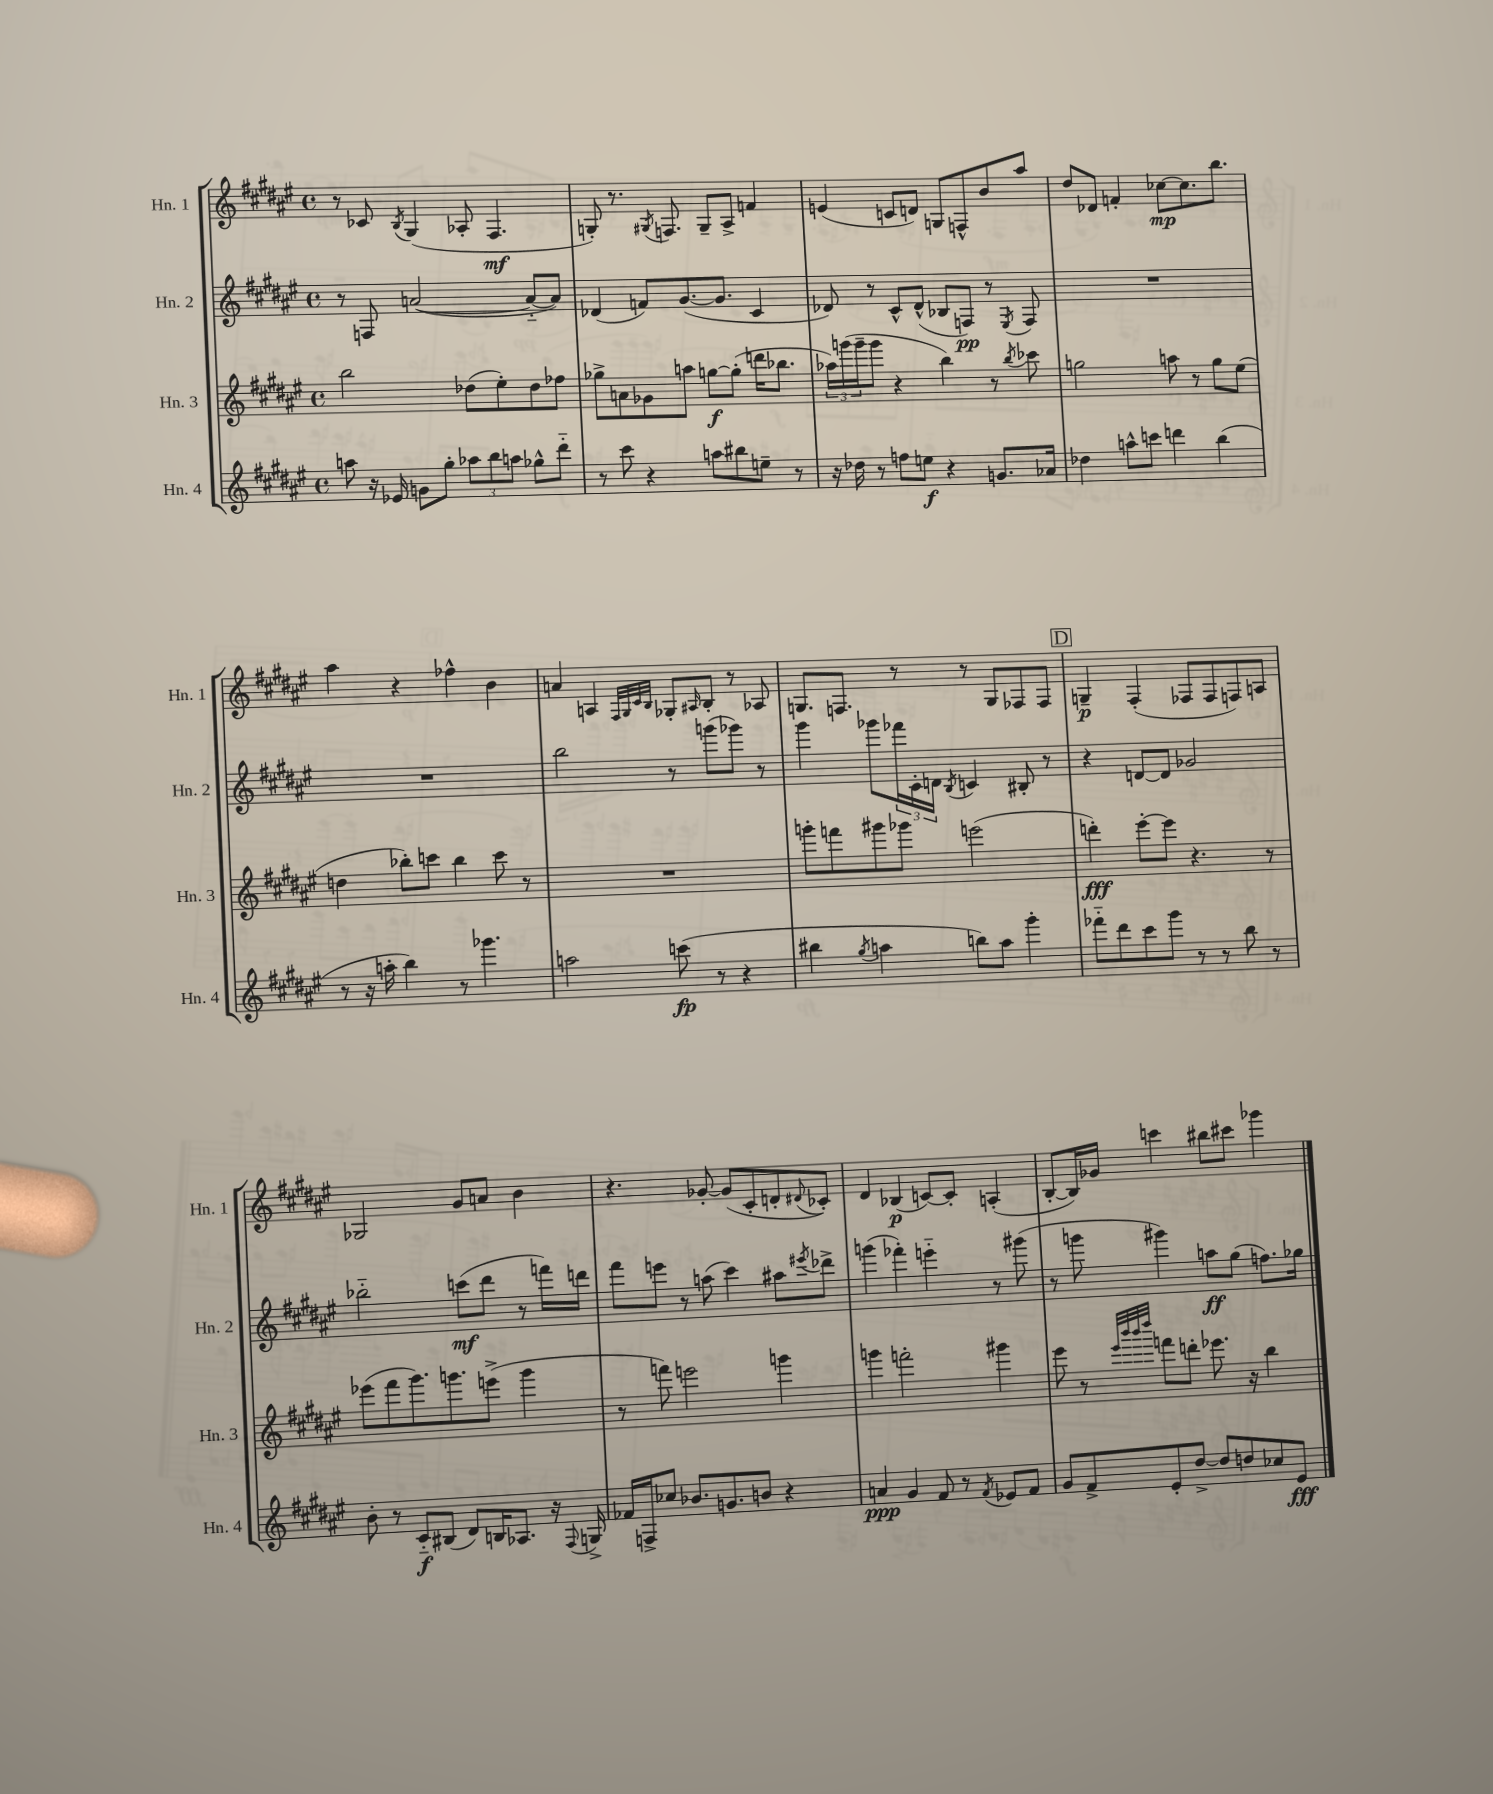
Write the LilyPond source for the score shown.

<<
\new StaffGroup <<
\new Staff = "s0" \with { instrumentName = "Hn. 1" shortInstrumentName = "Hn. 1" } {
    \clef treble \key fis \major \defaultTimeSignature \time 4/4
    r8 ces'8 \acciaccatura { b8 } gis4( aes8-. fis4.\mf |
    g8-.) r8. \acciaccatura { gis8 } f8. gis8-- ais8-> f'4 |
    e'4( c'8 d'8) g8 f8-^ b'8 ais''8 |
    dis''8 des'8 f'4-. ces''8~\mp ces''8. b''8. |
    ais''4 r4 fes''4-^ b'4 |
    a'4 a4 \grace { fis32 gis32 cis'32 b32 } ges8-. \grace { ais16 } b8-. r8 aes8 |
    g8. f8. r8 r8 g8 fes8 fes8 |
    \mark \markup { \box "D" } g4--\p fis4-.( fes8 fes8 f8) a8 |
    ges2 gis'8 a'8 b'4 |
    r4. ges'8~-. ges'8( cis'8-. d'8-. \appoggiatura { dis'8 } ces'8-.) |
    dis'4 bes4\p( c'8~) c'8-. a4-.( |
    b8~-. b16) ges'16 c'''4 bis''8 cis'''8 ges'''4 \bar "|." |
}
\new Staff = "s1" \with { instrumentName = "Hn. 2" shortInstrumentName = "Hn. 2" } {
    \clef treble \key fis \major \defaultTimeSignature \time 4/4
    r8 f8 a'2~( a'8~-_ a'8) |
    des'4( f'8) gis'8.~( gis'8. cis'4 |
    des'8) r8 cis'8-^ des'8-^( bes8 f8\pp) r8 \acciaccatura { eis8 } f8 |
    R1 |
    R1 |
    b''2 r8 g'''8( ges'''8) r8 |
    gis'''4 ges'''8 \tuplet 3/2 { fes'''16 cis'16-. d'16 } \acciaccatura { b8 } c'4 bis8-. r8 |
    \mark \markup { \box "D" } r4 d'8~ d'8 ges'2 |
    bes''2-_ c'''8\mf( dis'''8 r8 f'''16) d'''16 |
    fis'''8 e'''8 r8 a''8( cis'''4) ais''8 \acciaccatura { eis'''8 } des'''8-> |
    g'''4( fes'''4-.) e'''4-_ r8 gis'''8( |
    r8 g'''8 gis'''4) a''8\ff gis''8( f''8.) ges''16 \bar "|." |
}
\new Staff = "s2" \with { instrumentName = "Hn. 3" shortInstrumentName = "Hn. 3" } {
    \clef treble \key fis \major \defaultTimeSignature \time 4/4
    b''2 des''8( eis''8-.) des''8 fes''8 |
    ges''8-> a'8 ges'8 a''8 g''8~\f g''8-.( d'''16 bes''8. |
    \tuplet 3/2 { aes''16) g'''16( g'''16-- } g'''8 r4 b''4) r8 \acciaccatura { b''8 } ces'''8 |
    g''2 a''8 r8 g''8 eis''8( |
    d''4 bes''8-.) c'''8 bes''4 c'''8 r8 |
    R1 |
    g'''8-. f'''8 gis'''8 ges'''8 e'''2( |
    \mark \markup { \box "D" } d'''4-.\fff) eis'''8~-. eis'''8 r4. r8 |
    ees'''8( fis'''8 gis'''8.) g'''8. e'''8->( g'''4 |
    r8 f'''8) e'''2 g'''4 |
    g'''4 f'''2-. gis'''4 |
    eis'''8 r8 \grace { eis'''32 b'''32 b'''32 dis''''32 } f'''8 d'''8-. ees'''8. r16 b''4 \bar "|." |
}
\new Staff = "s3" \with { instrumentName = "Hn. 4" shortInstrumentName = "Hn. 4" } {
    \clef treble \key fis \major \defaultTimeSignature \time 4/4
    a''8 r16 ees'16 g'8 gis''8-. \tuplet 3/2 { aes''8 b''8 a''8 } ges''8-^ dis'''8-_ |
    r8 cis'''8 r4 a''8 bis''8 e''8-- r8 |
    r16 des''16 r8 f''8 e''8\f r4 g'8. aes'16 |
    des''4 a''8-^ c'''8 d'''4 b''4( |
    r8 r16 a''16-. b''4) r8 ges'''4. |
    a''2 c'''8\fp( r8 r4 |
    bis''4 \acciaccatura { gis''8 } a''4 b''8) a''8 gis'''4-. |
    \mark \markup { \box "D" } fes'''8-_ dis'''8 cis'''8 gis'''8 r8 r8 b''8 r8 |
    b'8-. r8 cis'8-_\f bis8( dis'8) b16 aes8. r16 \appoggiatura { fis8 } g16-> |
    fes'16 f16-> ces''8 bes'8. g'8. b'8 r4 |
    a'4\ppp gis'4 fis'8 r8 \acciaccatura { fis'8 } ees'8 fis'8 |
    gis'8 fis'8-> eis'8-. dis''8~-> dis''8 d''8 ces''8 eis'8\fff \bar "|." |
}
>>
>>
\layout { \context { \Score \remove "Bar_number_engraver" } }
